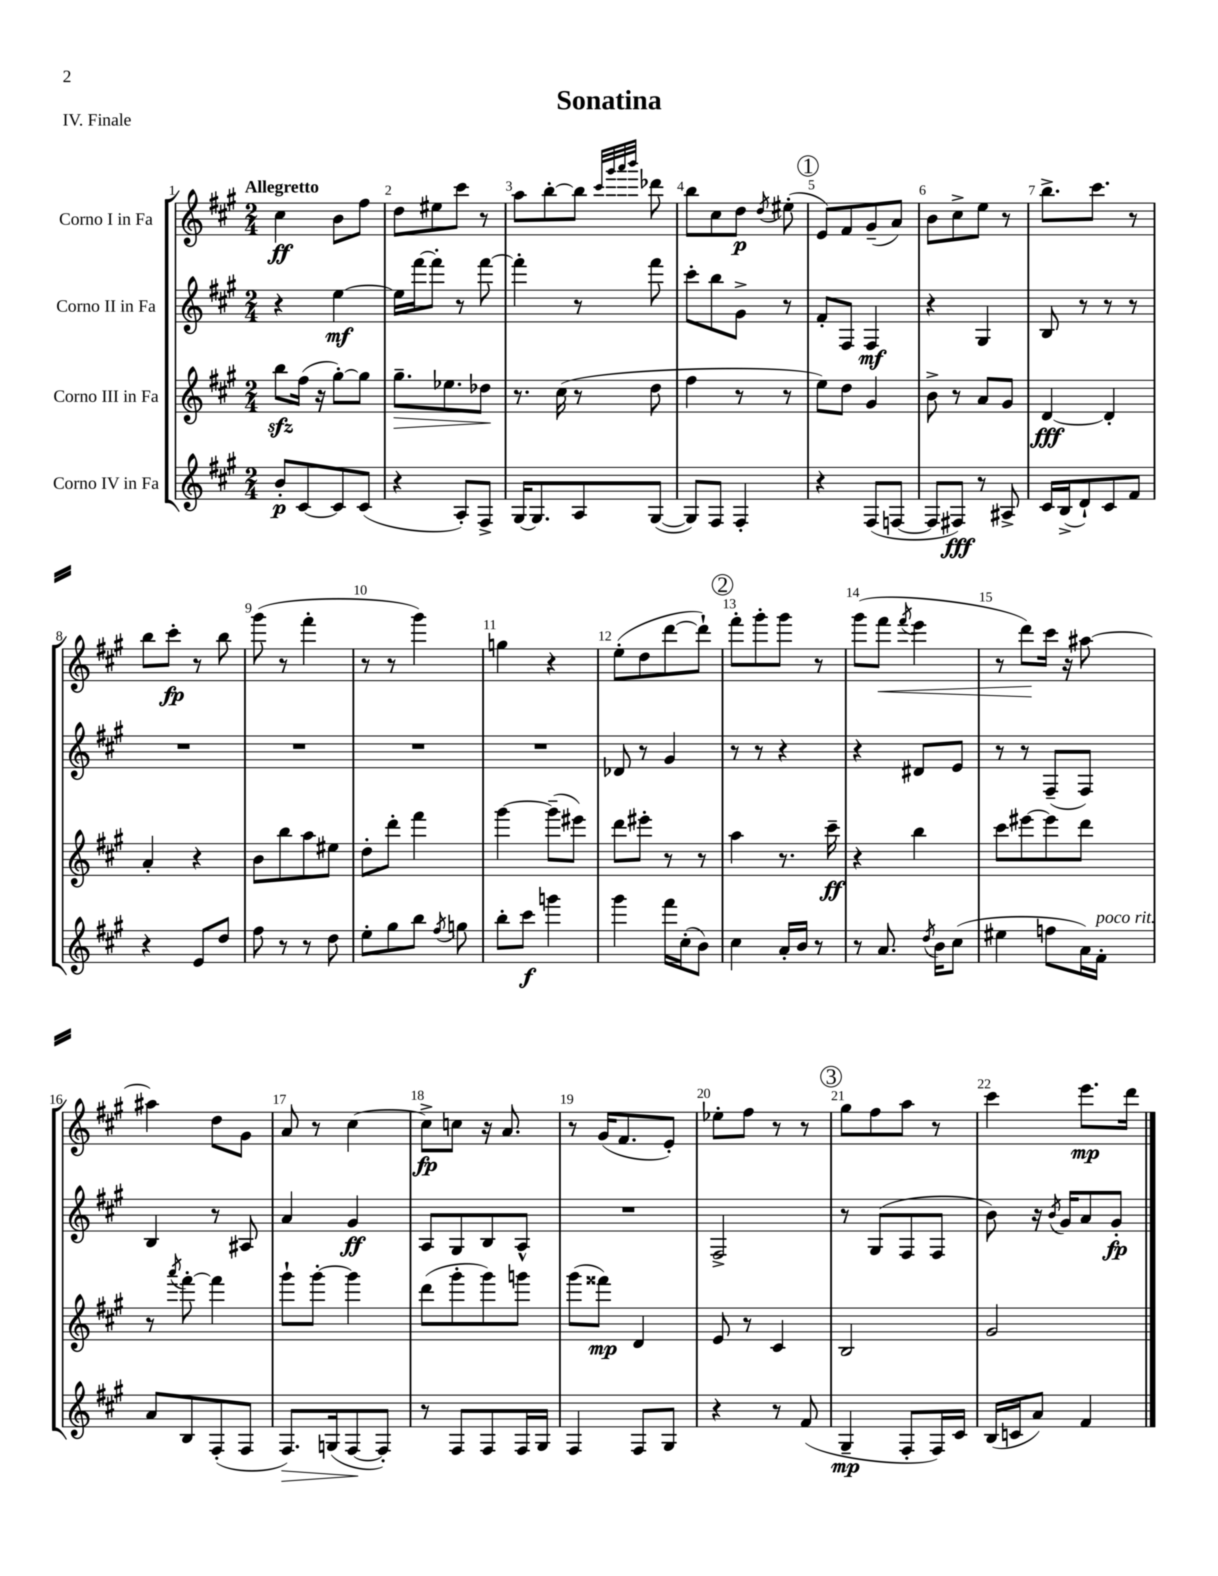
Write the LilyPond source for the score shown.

\header { title = "Sonatina" piece = "IV. Finale" }
<<
\new StaffGroup <<
\new Staff = "s0" \with { instrumentName = "Corno I in Fa" } {
    \clef treble \key a \major \numericTimeSignature \time 2/4 \tempo "Allegretto"
    \autoBeamOff cis''4\ff b'8[ fis''8] |
    d''8[ eis''8 cis'''8] r8 |
    a''8[ b''8~-. b''8] \grace { cis'''32[ gis'''32 a'''32 b'''32] } des'''8 |
    b''8[ cis''8 d''8]\p \acciaccatura { d''8 } eis''8-.( |
    \mark \markup { \circle "1" } e'8[) fis'8 gis'8--( a'8]) |
    b'8[ cis''8-> e''8] r8 |
    b''8.[-> cis'''8.] r8 |
    b''8[ cis'''8]-.\fp r8 b''8 |
    gis'''8( r8 fis'''4-. |
    r8 r8 gis'''4) |
    g''4 r4 |
    e''8[-.( d''8 d'''8~ d'''8]-!) |
    \mark \markup { \circle "2" } fis'''8[-. gis'''8-. gis'''8] r8 |
    gis'''8[( fis'''8]\< \acciaccatura { fis'''8 } e'''4 |
    r8 d'''8[\!) cis'''16] r16 ais''8~ |
    ais''4 d''8[ gis'8] |
    a'8 r8 cis''4~ |
    cis''8[->\fp c''8] r16 a'8. |
    r8 gis'16[( fis'8. e'8]-.) |
    ees''8[-. fis''8] r8 r8 |
    \mark \markup { \circle "3" } gis''8[ fis''8 a''8] r8 |
    cis'''4 e'''8.[\mp d'''16] \bar "|." |
}
\new Staff = "s1" \with { instrumentName = "Corno II in Fa" } {
    \clef treble \key a \major \numericTimeSignature \time 2/4
    \autoBeamOff r4 e''4~\mf |
    e''16[ fis'''16~ fis'''8]-. r8 fis'''8~ |
    fis'''4-. r8 fis'''8 |
    cis'''8[-. b''8 gis'8]-> r8 |
    \mark \markup { \circle "1" } fis'8[-. fis8] fis4\mf |
    r4 gis4 |
    b8 r8 r8 r8 |
    R2 |
    R2 |
    R2 |
    R2 |
    des'8 r8 gis'4 |
    \mark \markup { \circle "2" } r8 r8 r4 |
    r4 dis'8[ e'8] |
    r8 r8 fis8[--( fis8]) |
    b4 r8 ais8 |
    a'4 gis'4\ff |
    a8[ gis8 b8 a8]-^ |
    R2 |
    fis2-> |
    \mark \markup { \circle "3" } r8 gis8[( fis8 fis8] |
    b'8) r16 \acciaccatura { b'8 } gis'16[ a'8 gis'8]-.\fp \bar "|." |
}
\new Staff = "s2" \with { instrumentName = "Corno III in Fa" } {
    \clef treble \key a \major \numericTimeSignature \time 2/4
    \autoBeamOff b''8[\sfz fis''16]( r16 gis''8[~-.) gis''8] |
    gis''8.[--\> ees''8. des''8]\! |
    r8. cis''16( r8 d''8 |
    fis''4 r8 r8 |
    \mark \markup { \circle "1" } e''8[) d''8] gis'4 |
    b'8-> r8 a'8[ gis'8] |
    d'4~\fff d'4-. |
    a'4-. r4 |
    b'8[ b''8 a''8 eis''8] |
    d''8[-. d'''8]-. fis'''4 |
    gis'''4~ gis'''8[--( eis'''8]) |
    d'''8[ eis'''8]-. r8 r8 |
    \mark \markup { \circle "2" } a''4 r8. cis'''16--\ff |
    r4 b''4 |
    cis'''8[ eis'''8~ eis'''8 d'''8] |
    r8 \acciaccatura { a'''8 } fis'''8~-. fis'''4 |
    gis'''8[-! gis'''8]~-. gis'''4 |
    d'''8[( gis'''8-. gis'''8) g'''8] |
    gis'''8[( fisis'''8]\mp) d'4 |
    e'8 r8 cis'4 |
    \mark \markup { \circle "3" } b2 |
    gis'2 \bar "|." |
}
\new Staff = "s3" \with { instrumentName = "Corno IV in Fa" } {
    \clef treble \key a \major \numericTimeSignature \time 2/4
    \autoBeamOff b'8[-.\p cis'8~ cis'8 cis'8]( |
    r4 a8[-.) fis8]-> |
    gis16[~ gis8. a8 gis8]~( |
    gis8[) fis8] fis4-. |
    \mark \markup { \circle "1" } r4 fis8[( f8]~ |
    f8[ fis8]\fff) r8 ais8-> |
    cis'16[ b16->( d'8-!) cis'8 fis'8] |
    r4 e'8[ d''8] |
    fis''8 r8 r8 d''8 |
    e''8[-. gis''8 b''8] \acciaccatura { fis''8 } g''8 |
    b''8[-. cis'''8]\f g'''4 |
    gis'''4 fis'''16[ cis''16-.( b'8]) |
    \mark \markup { \circle "2" } cis''4 a'16[-. b'16] r8 |
    r8 a'8. \acciaccatura { d''8 } b'16[ cis''8]( |
    eis''4 f''8[ a'16) fis'16]-.^\markup { \italic "poco rit." } |
    a'8[ b8 fis8-.( fis8] |
    fis8.[\>) g16( fis8~\! fis8]-.) |
    r8 fis8[ fis8 fis16 gis16] |
    fis4 fis8[ gis8] |
    r4 r8 fis'8( |
    \mark \markup { \circle "3" } gis4--\mp fis8[-. fis16) cis'16] |
    b16[( c'16 a'8]) fis'4 \bar "|." |
}
>>
>>
\layout { \context { \Score \override BarNumber.break-visibility = ##(#f #t #t) barNumberVisibility = #all-bar-numbers-visible } }
